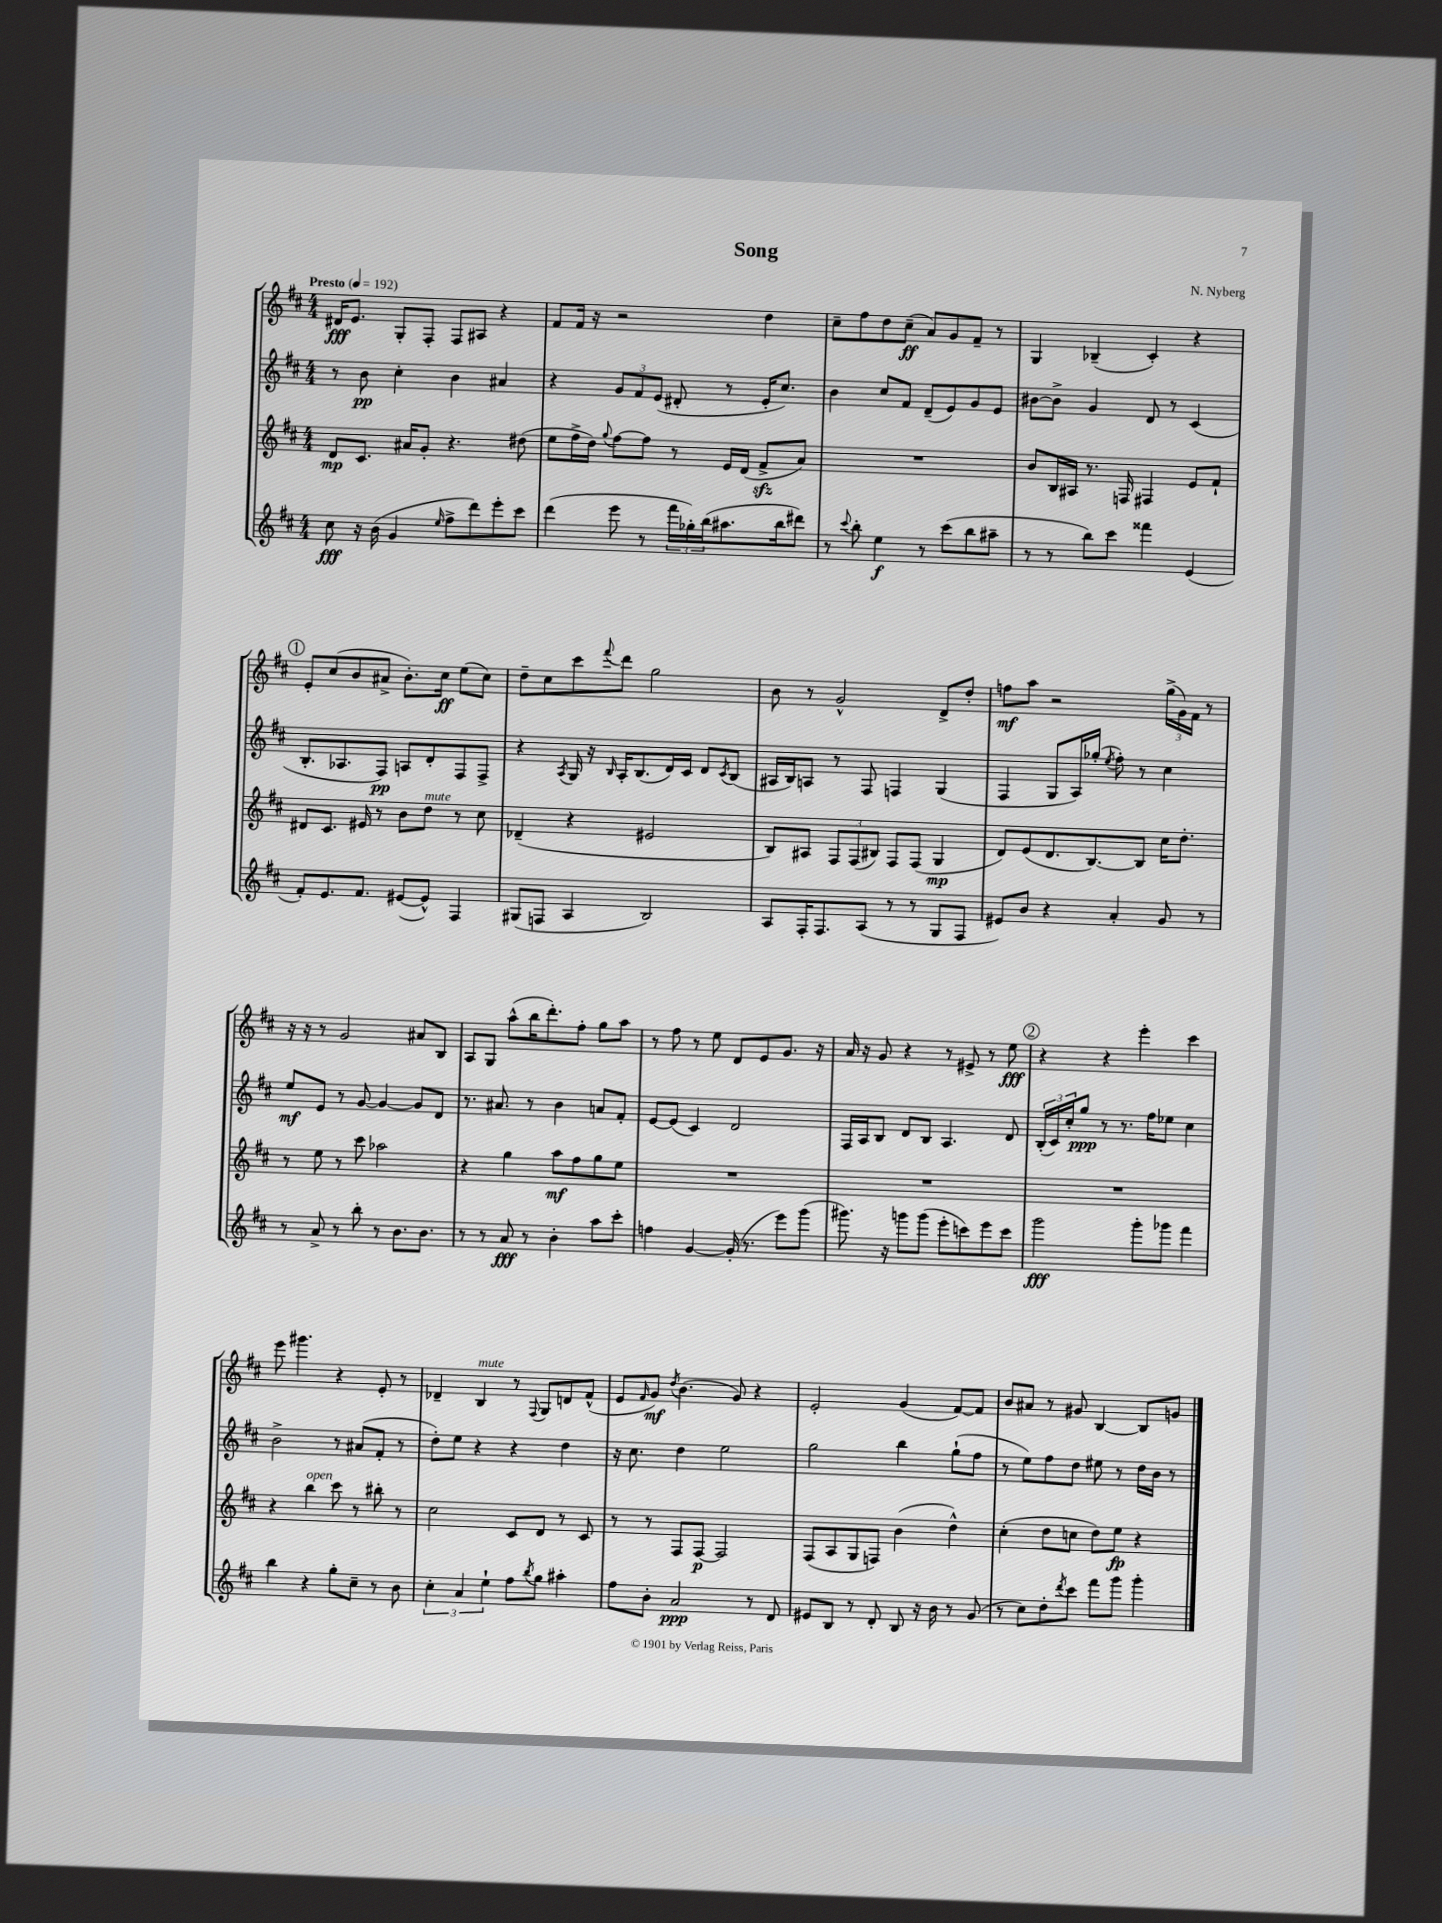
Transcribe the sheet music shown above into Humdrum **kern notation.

**kern	**kern	**kern	**kern
*staff4	*staff3	*staff2	*staff1
*clefG2	*clefG2	*clefG2	*clefG2
*k[f#c#]	*k[f#c#]	*k[f#c#]	*k[f#c#]
*M4/4	*M4/4	*M4/4	*M4/4
*MM192	*MM192	*MM192	*MM192
8cc#	8d	8r	16d#
.	.	.	8.e
16r	8.c#	8b	.
(16b	.	.	.
4g	.	4cc#'	8G'
.	16a#	.	.
.	8g'	.	8F#'
16qqee	.	.	.
8ff#^	4.r	4b	8F#
8ddd)	.	.	8A#
8eee'	.	4a#	4r
8ccc#	(8dd#	.	.
=	=	=	=
(4ddd	8ee	4r	8f#
.	16ff#^	.	16f#
.	16dd)	.	16r
.	8qqgg	.	.
8eee	[8ff#	12g	2r
.	.	12f#	.
8r	8ff#]	.	.
.	.	(12e	.
24fff#	8r	8d#'	.
24gg-')	.	.	.
(24bb	.	.	.
8.aa#	16e	8r	.
.	(16d	.	.
.	8f#^	16e'	4dd
16bb	.	8.cc#)	.
8ddd#)	8a)	.	.
=	=	=	=
8r	1r	4b	8cc#~
8qqccc#	.	.	.
8bb'	.	.	8ff#
4ee	.	8cc#	8dd
.	.	8f#	(8cc#~
8r	.	(8d~	8a)
(8ccc#	.	8e)	8g
8bb	.	8g	8f#~
8aa#~	.	8e	8r
=	=	=	=
8r	8b	[8b#	4G
8r	16B	8b#^]	.
.	16A#	.	.
8bb)	8.r	4g	(4B-~
8ccc#	.	.	.
.	16F	.	.
4fff##	4F#	8d	4c#')
.	.	8r	.
(4e	8e	(4c#	4r
.	8f#`	.	.
=	=	=	=
8f#')	8d#	8.B'	8e'
8.e	8.c#	.	(8cc#
.	.	8.A-	.
.	.	.	8b
8.f#	16e#	.	.
.	8r	8F#)	8a#^
([8e#	8b	8A	8.b')
8e#^^])	8dd	8d'	.
.	.	.	16cc#
4F#	8r	8F#	(8ee
.	8cc#	8F#^	8cc#)
=	=	=	=
(8G#	(4d-~	4r	8dd~
8F	.	.	8cc#
.	.	8qA	.
4A	4r	16G	8ccc#
.	.	16r	.
.	.	16qqB	8qqfff#
.	.	16A'	8ddd
.	.	(8.B	.
2B)	2e#	.	2gg
.	.	16d)	.
.	.	16c#	.
.	.	8d	.
.	.	8qc#	.
.	.	(8B	.
=	=	=	=
8A	8B)	16A#	8b
.	.	16B)	.
16F#'	8A#	8A	8r
8.F#	.	.	.
.	12F#	8r	2g^^
.	(12F#	.	.
(8A	.	8F#	.
.	12B#)	.	.
8r	8F#	4F	.
8r	(8F#	.	.
8G	4G	(4G	8d^
8F#	.	.	8dd'
=	=	=	=
8e#)	8d)	4F#	8ff
8b	(8e	.	8aa
4r	8.d	8G	2r
.	.	16A)	.
.	[8.B)	(16gg-'	.
.	.	8qee	.
4a'	.	8ff#')	.
.	8B]	8r	.
8g	16cc#	4cc#	(24gg^
.	.	.	24g)
.	8.dd'	.	.
.	.	.	24f#
8r	.	.	8r
=	=	=	=
8r	8r	8ee	16r
.	.	.	16r
8a^	8ee	8e	8r
8r	8r	8r	2g
8bb'	8ccc#	[8g	.
8r	2aa-	4g_	.
8.b	.	.	.
.	.	8g]	8a#
8.b	.	.	.
.	.	8d	8B
=	=	=	=
8r	4r	8.r	8A
8r	.	.	8G
.	.	8.a#	.
8a	4gg	.	(8aa^^
8r	.	8r	16bb
.	.	.	8.ddd')
4b'	8aa	4b	.
.	8ff#	.	8ff#'
8aa	8gg	8a	8gg
8ccc#'	8ee	8f#'	8aa
=	=	=	=
4ff	1r	[8e	8r
.	.	(8e]	8ff#
[4g	.	4c#)	8r
.	.	.	8ee
(16g']	.	2d	8d
8.r	.	.	.
.	.	.	8e
8eee)	.	.	8.g
(8ggg	.	.	.
.	.	.	16r
=	=	=	=
8.ggg#)	1r	16F#	16a
.	.	16A	16r
.	.	8B	8g
16r	.	.	.
8ggg	.	8d	4r
(8ggg	.	8B	.
8eee'	.	4.A	8r
8ccc)	.	.	8e#^
8eee	.	.	8r
8ccc	.	8d	8ee
=	=	=	=
2ggg	1r	(24B'	4r
.	.	24c#)	.
.	.	24cc#'	.
.	.	8gg	.
.	.	8r	4r
.	.	8.r	.
8ggg'	.	.	4eee'
.	.	16ff#	.
8ggg-	.	8ee-	.
4fff#	.	4cc#	4ccc#
=	=	=	=
4bb	4r	2b^	8eee
.	.	.	4.ggg#
4r	4bb	.	.
8gg'	8ccc#	8r	4r
8cc#~	8r	(8a#	.
8r	8bb#'	8f#'	8e'
8b	8r	8r	8r
=	=	=	=
6cc#'	2cc#	8dd')	4d-~
.	.	8ee	.
6a	.	.	.
.	.	4r	4B
6ee`	.	.	.
8ff#	8c#	4r	8r
8qbb	.	.	8qqF#
8gg	8d	.	8G
4aa#'	8r	4dd	8d
.	8c#	.	(8f#^^
=	=	=	=
8ff#	8r	16r	8e
.	.	8.cc#	.
.	.	.	16qqf#
8b'	8r	.	8g)
.	.	.	8qdd
2a	8F#	4dd	(4.b
.	[8F#	.	.
.	2F#]	2ee	.
.	.	.	8g)
8r	.	.	4r
8d	.	.	.
=	=	=	=
8e#	(8F#	2gg	2e'
8B	8A	.	.
8r	8G	.	.
8d'	8F)	.	.
8B	(4b	4bb	(4g
16r	.	.	.
16b	.	.	.
8r	4dd^^)	(8gg`	[8f#)
(8g	.	8ff#	8f#]
=	=	=	=
8r	(4cc#'	8r	8b
8cc#)	.	8ee)	8a#
8dd'	8dd	8ff#	8r
8qddd	.	.	.
8ccc#	8cc	8dd	8g#
8fff#	8dd)	8ee#	[4B
8ggg	8ee	8r	.
4ggg'	4r	16dd	8B]
.	.	16b	.
.	.	8r	8g
==	==	==	==
*-	*-	*-	*-
